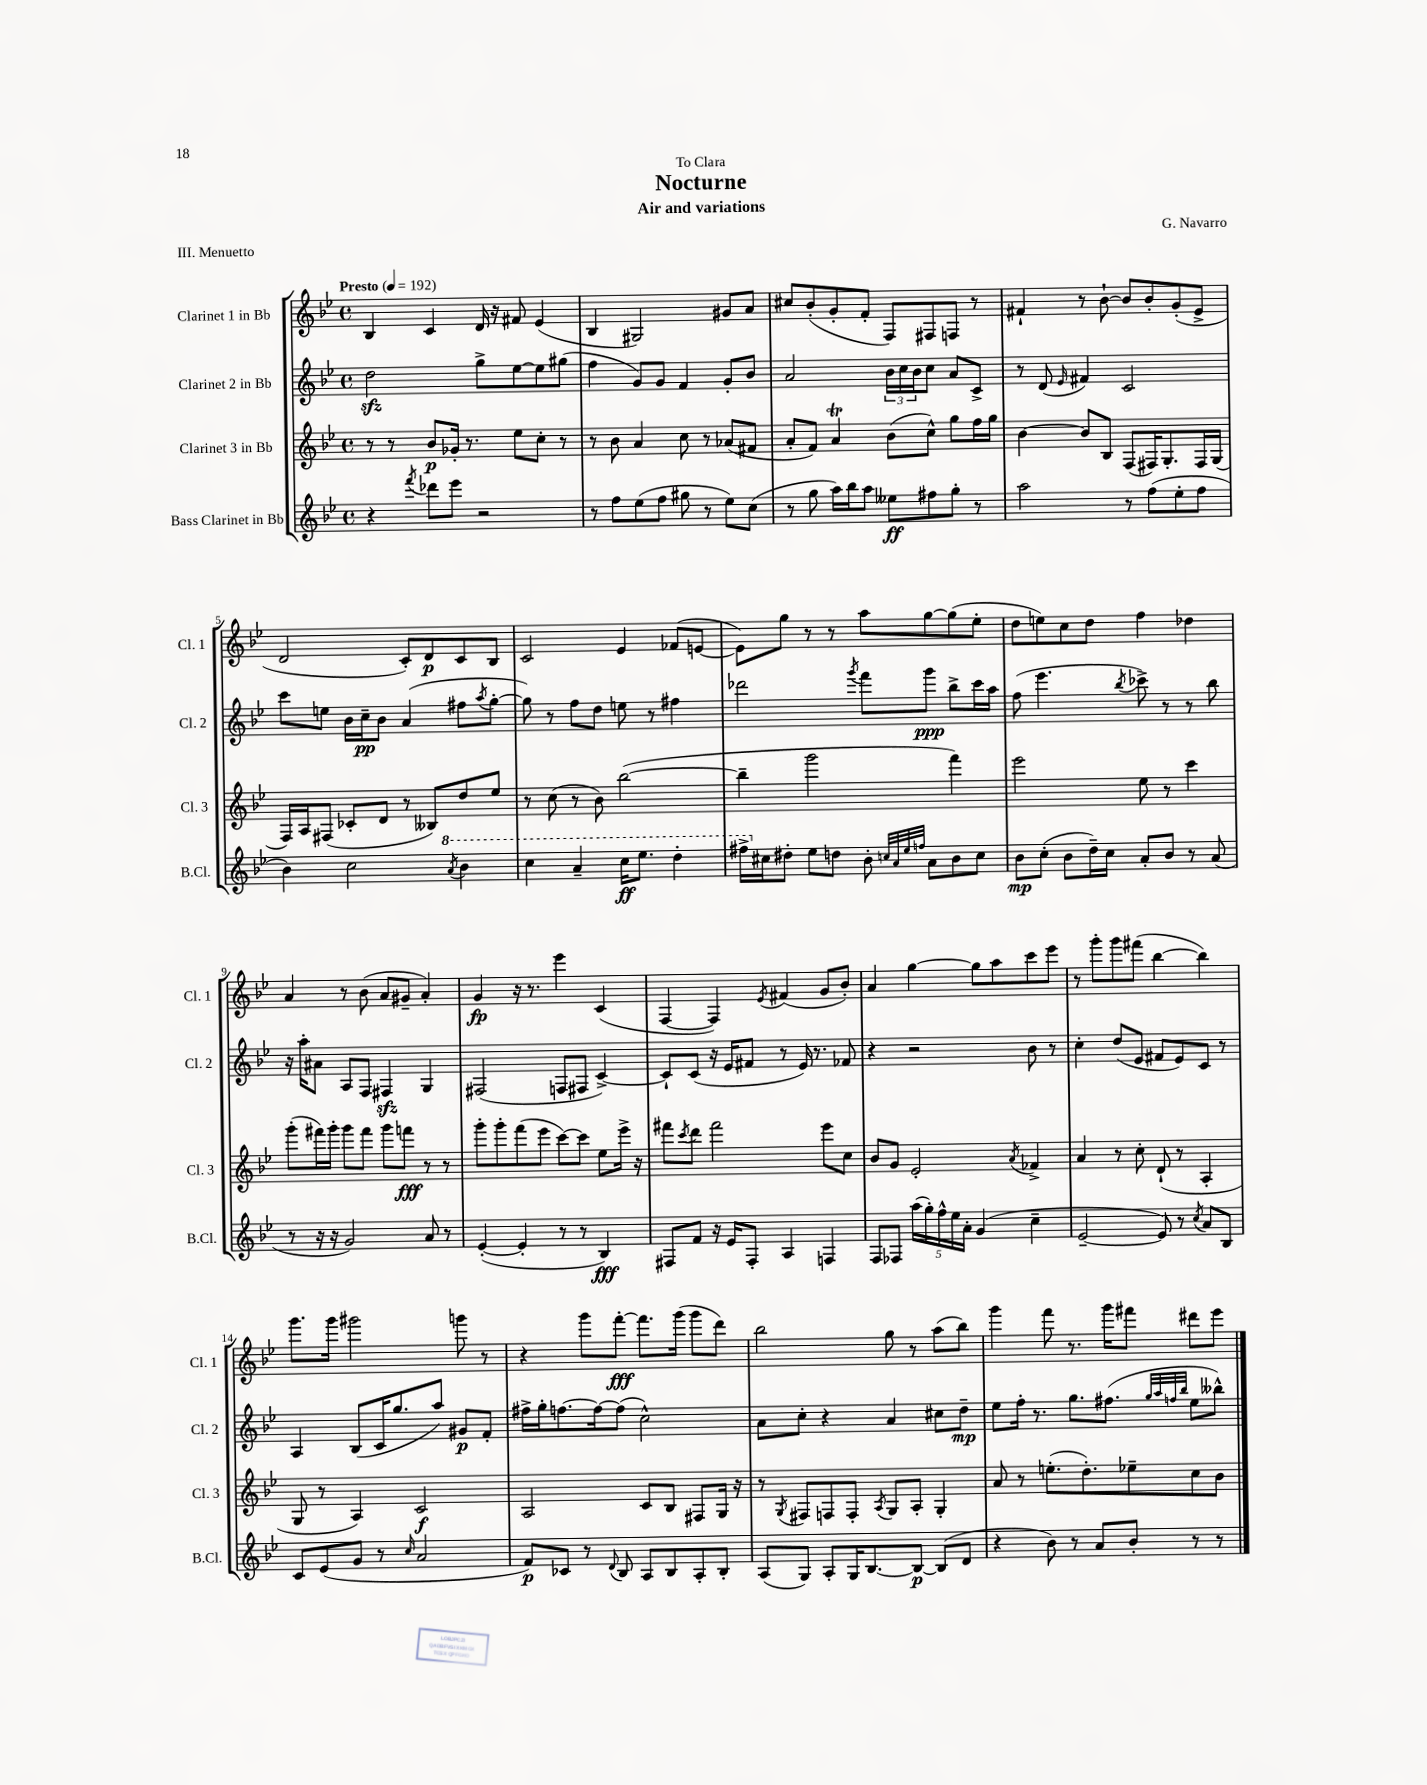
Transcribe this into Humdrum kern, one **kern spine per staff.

**kern	**kern	**kern	**kern
*staff4	*staff3	*staff2	*staff1
*clefG2	*clefG2	*clefG2	*clefG2
*k[b-e-]	*k[b-e-]	*k[b-e-]	*k[b-e-]
*M4/4	*M4/4	*M4/4	*M4/4
*met(c)	*met(c)	*met(c)	*met(c)
*MM192	*MM192	*MM192	*MM192
4r	8r	2dd	4B-
.	8r	.	.
8qfff	.	.	.
8ddd-	8b-	.	4c
8eee-	16g-'	.	.
.	8.r	.	.
2r	.	8gg^	16d
.	.	.	16r
.	8ee-	[8ee-	8f#
.	8cc'	8ee-]	(4e-
.	8r	(8gg#	.
=	=	=	=
8r	8r	4ff	4B-
8ff	8b-	.	.
(8ee-	4a	8g)	2G#)
8ff	.	8g	.
8gg#	8cc	4f	.
8r	8r	.	.
8ee-)	(8a-	8g'	8g#
(8cc	8f#	8b-	8a
=	=	=	=
8r	8a'	2a	8cc#
8gg	8f)	.	(8b-'
16aa)	4a	.	8g'
16bb-	.	.	.
8aa	.	.	8f'
8ee--	(8b-	24b-	8F)
.	.	24cc	.
.	.	24b-	.
8ff#	8cc^^)	8cc	8F#
8gg'	8gg	8a	8F
8r	16ff	8c^	8r
.	16gg	.	.
=	=	=	=
2aa	[4b-	8r	4f#`
.	.	(8d	.
.	.	16qqe-	.
.	8b-]	4f#)	8r
.	8B-	.	[8b-`
8r	(8F	2c	8b-]
(8ff	16F#)	.	8b-'
.	8.G'	.	.
8ee-'	.	.	(8g'
8ff	16F#	.	8e-^
.	(16G	.	.
=	=	=	=
4b-)	16F)	8ccc	2d
.	16A	.	.
.	(8F#	8ee	.
2cc	8c-'	16b-	.
.	.	16cc~	.
.	8d	8b-	.
.	8r	(4a	8c')
.	8B--)	.	8d
8qaa	.	.	.
4bb-	8dd	8ff#	8c
.	.	8qaa	.
.	8ee-	[8gg'	8B-
=	=	=	=
4ccc	8r	8gg])	2c
.	(8cc	8r	.
4aa~	8r	8ff	.
.	8b-)	8dd	.
16ccc	([2bb-	8ee	4e-
8.eee-	.	.	.
.	.	8r	.
4ddd'	.	4ff#	(8f-
.	.	.	[8e
=	=	=	=
16fff#^	4bb-~]	2ddd-	8e])
16cc#	.	.	.
8dd#'	.	.	8gg
8ee-	2ggg	.	8r
8dd	.	.	8r
.	.	8qggg	.
8b-'	.	8fff	8aa
32qqcc	.	.	.
32qqa	.	.	.
32qqee-	.	.	.
32qqff	.	.	.
8a	.	8ggg	[8gg
8b-	4fff)	8bb-^	(8gg]
8cc	.	16ccc	8ee-'
.	.	16aa	.
=	=	=	=
8b-	2eee-	(8ff	8dd
(8cc'	.	4.eee-	8ee)
8b-	.	.	8cc
16dd~)	.	.	8dd
16cc	.	.	.
.	.	8qbb-	.
8a'	8ee-	8ccc-^)	4ff
8b-	8r	8r	.
8r	4ccc	8r	4dd-
(8a	.	8bb-	.
=	=	=	=
8r	(8ggg'	16r	4a
.	.	16aa'	.
16r	16fff#)	8a#	.
16r	16ggg'	.	.
2g)	8ggg	8A	8r
.	8fff#	8F	(8b-
.	8ggg	4F#	8a
.	8fff	.	8g#~
8a	8r	4G	4a')
8r	8r	.	.
=	=	=	=
([4e-'	8ggg'	(2F#	4g
.	8ggg'	.	.
4e-']	(8fff	.	16r
.	.	.	8.r
.	8eee-	.	.
8r	[8ccc)	8F	4eee-
8r	8ccc]	8F#	.
4B-)	8ee-	[4c^)	(4c
.	16eee-^	.	.
.	16r	.	.
=	=	=	=
8F#	8fff#	8c`]	[4F
.	8qccc	.	.
8f	8ddd	(8c	.
16r	2fff#	16r	4F])
16e-	.	16e-	.
8F#'	.	8f#	.
.	.	.	8qe-
4A	.	8r	(4f#
.	.	16e-)	.
.	.	8.r	.
4F	8eee-	.	8g
.	8cc	8f-	8b-')
=	=	=	=
8F	8b-	4r	4a
8F-	8g	.	.
(20aa	2e-'	2r	[4gg
20gg')	.	.	.
20ff^^	.	.	.
20ee-	.	.	.
20a'	.	.	.
(4g	.	.	8gg]
.	.	.	8aa
.	8qa	.	.
4cc~	4f-^	8b-	8ccc
.	.	8r	8eee-
=	=	=	=
[2e-~	4a	4cc'	8r
.	.	.	8ggg'
.	8r	(8dd	8ggg
.	8cc'	8e-	(8fff#
8e-])	(8d`	8f#	[4bb-
8r	8r	8e-)	.
8qcc	.	.	.
8a	4A'	8c	4bb-])
8B-	.	8r	.
=	=	=	=
8c	8G	4A	8.ggg
(8e-	8r	.	.
.	.	.	16ggg
8g	4A)	(8B-	2ggg#
8r	.	16c	.
.	.	8.gg	.
16qqcc	.	.	.
2a	2c	.	.
.	.	8aa)	.
.	.	8g#	8ggg
.	.	8f'	8r
=	=	=	=
8f)	2A	16ff#^	4r
.	.	16gg'	.
8c-	.	[8.ff	.
8r	.	.	8ggg
.	.	16ff_	.
8qqd	.	.	.
8B-	.	(8ff]	[8fff'
8A	8c	2cc^^)	8.fff]
8B-	8B-	.	.
.	.	.	(16ggg
8A'	8F#	.	8ggg
8B-'	16G	.	8ddd)
.	16r	.	.
=	=	=	=
(8A	8r	8a	2bb-
.	8qG	.	.
8G)	8F#	8cc'	.
8A'	8F	4r	.
16G	8F'	.	.
[8.B-	.	.	.
.	8qA	.	.
.	8G	4a	8gg
8B-_	8A'	.	8r
(8B-]	4G'	8cc#	(8aa
8d	.	8dd~	8bb-)
=	=	=	=
4r	8a	8ee-	4ggg
.	8r	16ff'	.
.	.	8.r	.
8b-)	(8.ee'	.	8fff
8r	.	8.gg	8.r
.	8.dd')	.	.
8a	.	.	.
.	.	(8.ff#	16ggg
8b-'	8ee-~	.	8fff#
.	.	32qqgg	.
.	.	32qqaa	.
.	.	32qqff	.
.	.	32qqbb-	.
8r	8cc	8ee-	8ddd#
8r	8b-	8bb--^^)	8eee-
==	==	==	==
*-	*-	*-	*-
